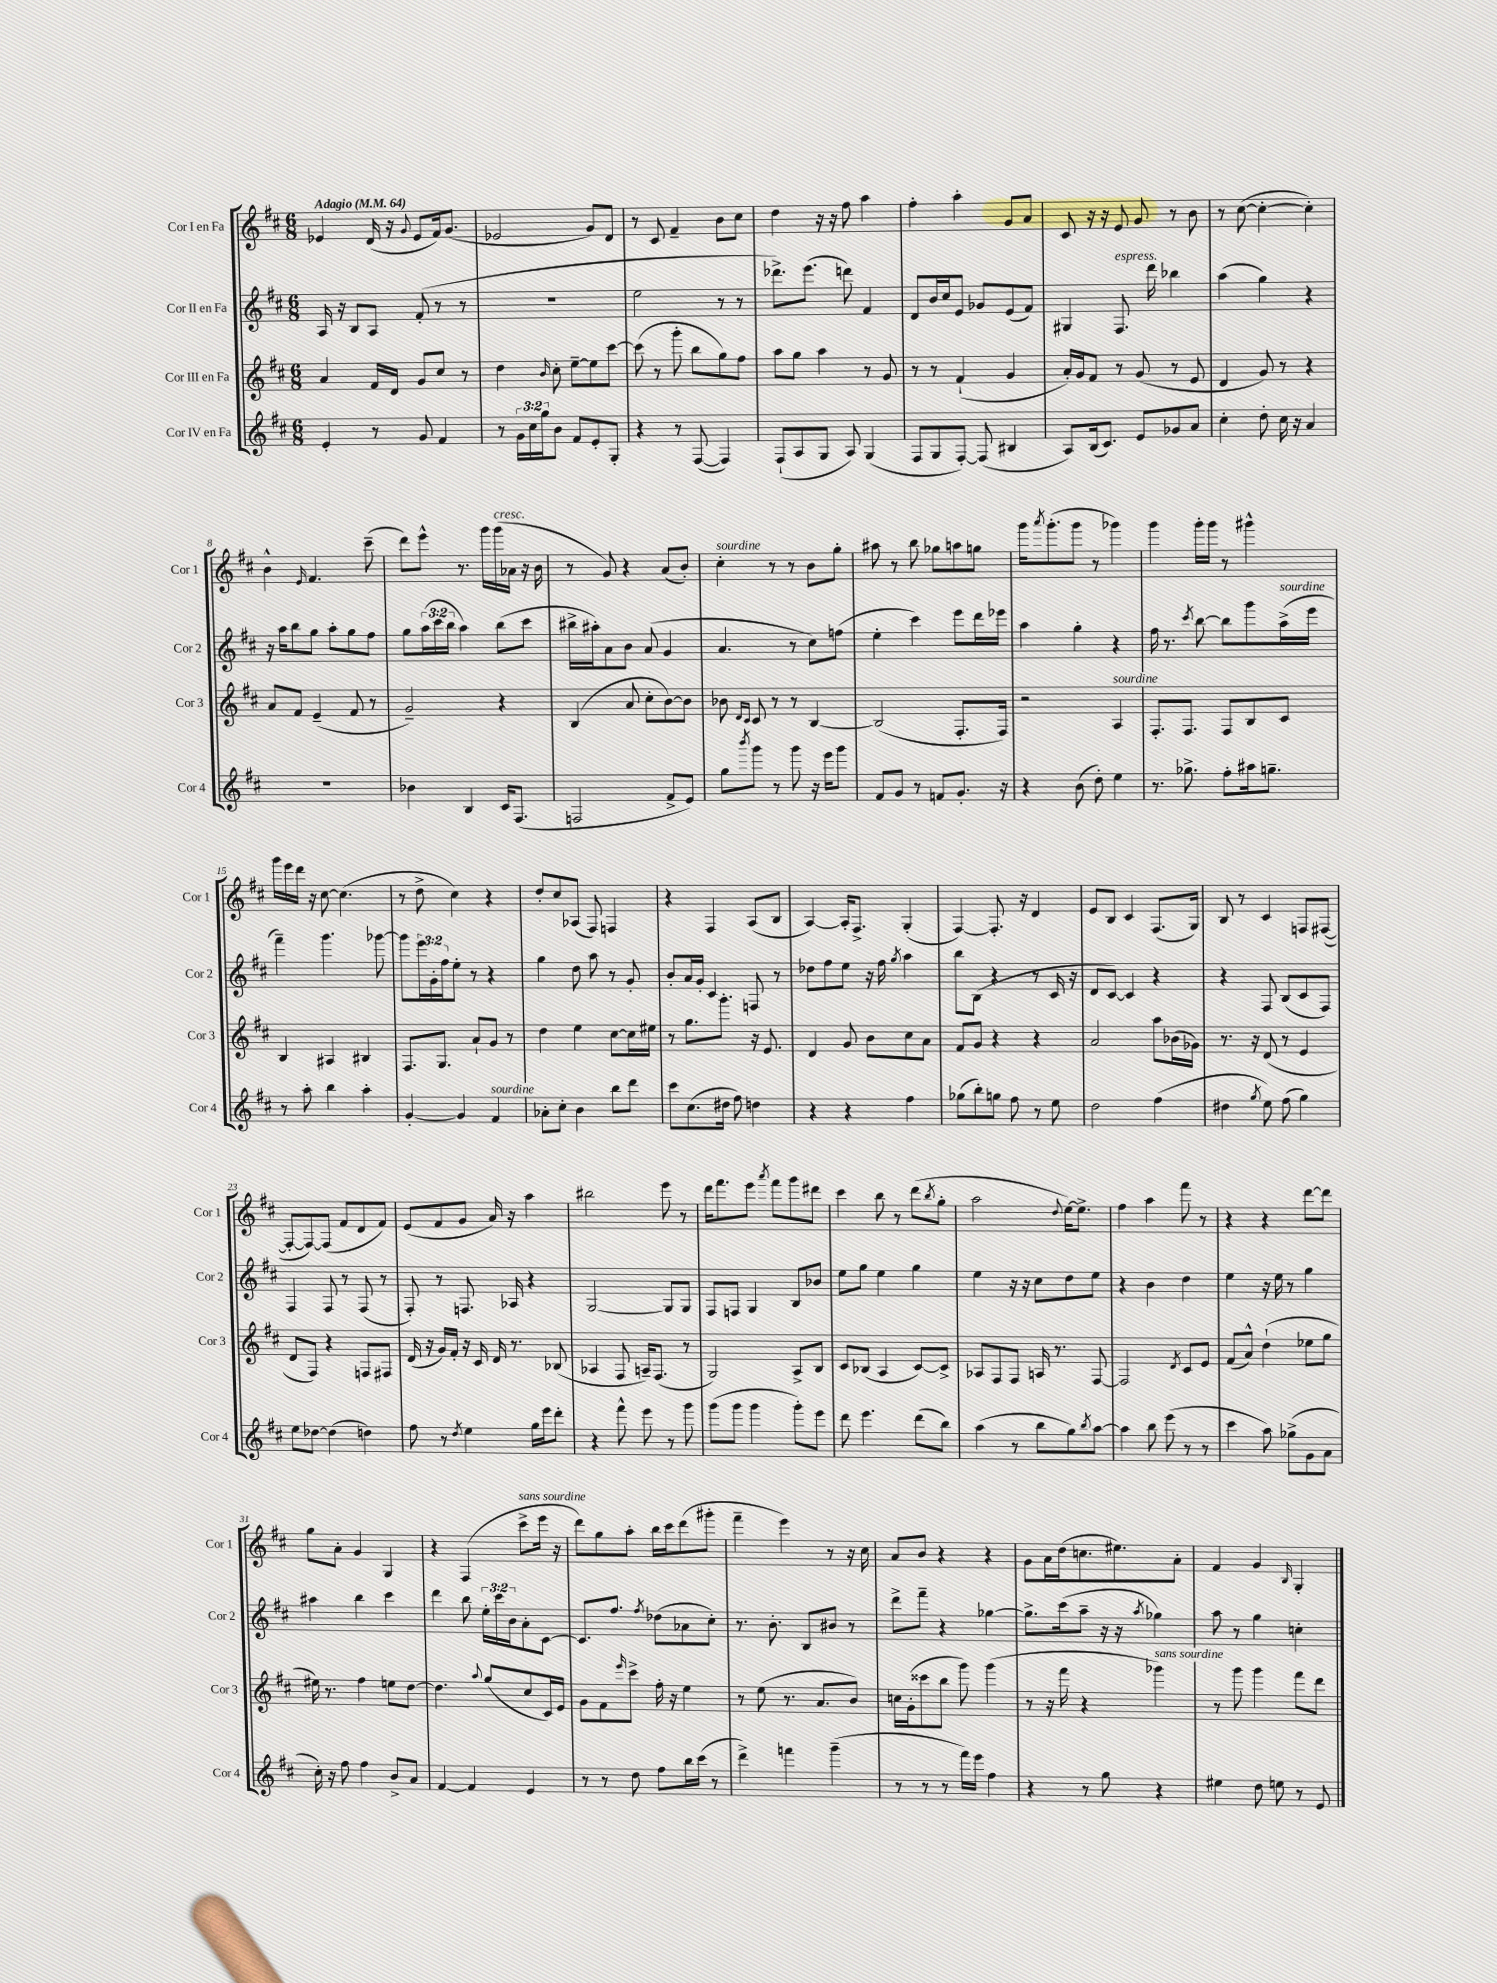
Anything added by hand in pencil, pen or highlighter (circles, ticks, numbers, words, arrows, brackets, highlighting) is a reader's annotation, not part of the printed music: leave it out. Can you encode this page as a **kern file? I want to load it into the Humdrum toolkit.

**kern	**kern	**kern	**kern
*staff4	*staff3	*staff2	*staff1
*clefG2	*clefG2	*clefG2	*clefG2
*k[f#c#]	*k[f#c#]	*k[f#c#]	*k[f#c#]
*M6/8	*M6/8	*M6/8	*M6/8
*MM64	*MM64	*MM64	*MM64
4e'/	4a/	16A/	4e-/
.	.	16r	.
.	.	8B/L	.
8r	16f#/LL	8A/J	(16d/
.	16d/JJ	.	16r
.	.	.	8qqg/
8g/	8g/L	(8f#'/	8e-/L
4f#/	8cc#/J	8r	16f#/k)
.	.	.	(8.g/J
.	8r	8r	.
=	=	=	=
8r	4dd\	2.r	2e-/
24g\LL	.	.	.
24cc#\	.	.	.
24gg\J	.	.	.
.	16qqb/	.	.
8b\J	8cc#'\	.	.
8f#/L	[8ee~\L	.	.
8e'/	8ee\]	.	8g/L)
8G'/J	[8ccc#\J	.	8d/J
=	=	=	=
4r	(8ccc#\]	2ee\	8r
.	8r	.	8c#/
8r	8ggg'\	.	4f#~/
([8F#/	8bb\L	.	.
4F#/])	8gg\)	8r	8b\L
.	8ff#\J	8r	8cc#\J
=	=	=	=
(8F#`/L	8aa\L	8.ddd-^\L)	4dd\
8A/	8gg\J	.	.
.	.	(8.eee\J	.
8G/J	4aa\	.	16r
.	.	.	16r
8A/)	.	8ddd\)	8ff#\
(4G/	8r	4f#/	4aa\
.	8g/	.	.
=	=	=	=
8F#/L	8r	8d/L	4ff#'\
8G/	8r	16b/L	.
.	.	16cc#/J	.
[8F#'/J)	(4f#`/	8e/J	4aa'\
(8F#/]	.	8g-/L	.
4B#/	4g/	(8e/	8g/L
.	.	8f#/J)	8a/J
=	=	=	=
8A/L)	16a'/LL)	4G#/	8c#/
.	16g/J	.	.
(16B/k	8f#/J	.	16r
8.c#/J)	.	.	16r
.	8r	8.F#/	8e/
8e/L	(8g/	.	8g/
.	.	16ddd\	.
8g-/	8r	4bb-\	8r
8a/J	8e/	.	8b\
=	=	=	=
4cc#'\	4d/	(4aa\	8r
.	.	.	([8cc#\
8dd'\	8g/)	4gg\)	4cc#'\_
16cc#\	8r	.	.
16r	.	.	.
4a/	4r	4r	4cc#'\])
=	=	=	=
2.r	8a/L	16r	4b^^\
.	.	16aa\LK	.
.	8f#/J	8bb\	.
.	.	.	16qqe/
.	(4e~/	8gg\J	4.f#/
.	.	8aa'\L	.
.	8f#/	8gg\	.
.	8r	8ff#\J	(8ccc#~\
=	=	=	=
4b-\	2g~/)	8gg\L	8ddd\L)
.	.	(24aa\L	8eee^^\J
.	.	24ccc#\	.
.	.	24bb\JJ	.
4B/	.	4aa\)	8.r
.	.	.	16ggg\LL
16c#/LK	4r	(8bb\L	(16ggg\
(8.F#/J	.	.	16a-\JJ
.	.	8ccc#\J	16r
.	.	.	16b\
=	=	=	=
2F/	(4B/	16bb#^\LL	8r
.	.	16aa#'\J)	.
.	.	8a\	8g/)
.	8a/	8b\J	4r
.	8cc#'\L	(8a/	.
8f#^/L	[8b\)	4g/	(8a/L
8e/J)	8b\]J	.	8b'/J)
=	=	=	=
8gg\L	8b-\	4.a/	4cc#'\
.	16qqd/LL	.	.
8qbbb/	16qqc#/JJ	.	.
8ggg\J	8c#/	.	.
8r	8r	.	8r
8ggg\	8r	8r	8r
16r	[4B/	8cc#\L)	8b\L
16eee\LK	.	.	.
8ggg\J	.	(8ff\J	8gg'\J
=	=	=	=
8f#/L	(2B/]	4ee'\	8aa#\
8g/J	.	.	8r
8r	.	4ccc#\)	8bb\
8f/L	.	.	8gg-\L
8.g'/J	8.F#'/L	8eee\L	8aa\
.	.	16ddd\L	8gg\J
16r	16F#/Jk)	16eee-\JJ	.
=	=	=	=
4r	2r	4aa\	16ggg\LK
.	.	.	8qaaa/
.	.	.	(8.ggg'\
(8b\	.	4gg'\	8ggg\J
8dd'\)	.	.	8r
4ee\	4A/	4r	4ggg-\)
=	=	=	=
8.r	8.F#'/L	16ff#\	4ggg\
.	.	8.r	.
8.gg-^\	8.F#/J	.	.
.	.	8qccc#/	.
.	.	[8bb\	16ggg'\LL
.	.	.	16ggg\JJ
8ff#'\L	8F#/L	8bb\]L	8r
16aa#\k	8B/	8ggg\	4ggg#^^\
8.gg~\J	.	.	.
.	8c#/J	(16aa^\L	.
.	.	16eee\JJ	.
=	=	=	=
8r	4B/	4fff#~\)	16ggg\LL
.	.	.	16eee\
8aa'\	.	.	16ddd\JJ
.	.	.	16r
4bb\	4A#/	4.ggg\	[8cc#\
.	.	.	(4.cc#\]
4aa'\	4B#/	.	.
.	.	[8ggg-\	.
=	=	=	=
[4g'/	8.F#/L	8ggg-\]L	8r
.	.	24eee\L	8dd^\
.	.	24g'\	.
.	8.G/J	.	.
.	.	24ff#\J	.
4g/]	.	8ee'\J	4cc#\)
.	8a`/L	8r	.
4f#/	8g/J	4r	4r
.	8r	.	.
=	=	=	=
8a-'\L	4dd\	4gg\	8dd'/L
8cc#'\J	.	.	8cc#/
4b\	4ee\	8dd\	(8A-/J
.	.	8aa\	8F#/)
8bb\L	[8cc#\L	8r	4F/
8ddd\J	16cc#\]L	8g'/	.
.	16ee#\JJ	.	.
=	=	=	=
8ccc#\L	8r	8b'/L	4r
(8.cc#\	8.gg\L	16a/L	.
.	.	16g'/JJ	.
.	.	4c#/	4F#/
16dd#\Jk	8.ggg'\J	.	.
8ff#\)	.	.	.
4dd\	16r	8F/	(8A/L
.	8.e/	.	.
.	.	8r	8B/J
=	=	=	=
4r	4d/	8dd-\L	[4A/)
.	.	8ff#\	.
4r	8g/	8ee\J	16A'/]LK
.	.	.	8.F#^/J
.	8b\L	16r	.
.	.	16ff#\	.
.	.	8qgg/	.
4ff#\	8cc#\	4aa\	(4G'/
.	8a\J	.	.
=	=	=	=
(8gg-\L	8f#/L	8bb\L	[4F#/)
8bb'\)	8g/J	(8B\J	.
8gg\J	4r	4r	8.F#'/]
8ff#\	.	.	.
.	.	.	16r
8r	4r	8r	4d/
8ee\	.	16c#/	.
.	.	16r	.
=	=	=	=
2dd\	2a/	8d/L	8e/L
.	.	[8c#/J)	8B/J
.	.	4c#/]	4c#/
(4ff#\	8aa\L	4r	(8.F#/L
.	(16b-\L	.	.
.	16g-\JJ)	.	16G/Jk)
=	=	=	=
4dd#\	8.r	4r	8B/
.	.	.	8r
.	16r	.	.
8qgg/	.	.	.
8ee\)	(8d/	8F#/	4c#/
(8ff#\	8r	(8B/L	.
4gg\)	4e/	8c#/	8F/L
.	.	8F#/J)	([8F#/J
=	=	=	=
8ee\L	8d/L	4F#/	8F#'/_L
[8dd-\J	8F#/J)	.	8F#/_)
(4dd-\]	4r	8F#/	(8F#/]J
.	.	8r	8f#/L
4dd\)	8F/L	(8F#/	8d/
.	8F#/J	8r	8f#/J)
=	=	=	=
8ff#\	(16d/	8F#'/)	(8e/L
.	16r	.	.
8r	16g/LL)	8r	8f#/
.	16f#'/JJ	.	.
8qdd/	.	.	.
4ee\	16r	8.F/	8g/J
.	16c#/	.	.
.	16d/	.	16a/)
.	8.r	16A-/	16r
16gg\LL	.	4r	4aa\
16eee\J	.	.	.
8ddd'\J	(8B-/	.	.
=	=	=	=
4r	4A-/	[2G/	2bb#\
8fff#^^\	8F#/	.	.
8eee\	16A~/LK)	.	.
.	(8.F#/J	.	.
8r	.	8G/]L	8eee\
8ggg\	8r	8G/J	8r
=	=	=	=
(8ggg\L	2G/)	8F#/L	16ddd\LK
.	.	.	8.fff#\
8ggg\J	.	8F/J	.
4ggg\	.	4G/	8eee\J
.	.	.	8qaaa/
.	.	.	8fff#\L
8ggg'\L)	8A^/L	8B/L	8ggg\
8eee\J	8B/J	8b-/J	8ddd#\J
=	=	=	=
8ddd\	8c#/L	8ee\L	4ccc#\
4.eee\	(8B-/J	8gg\J	.
.	4A/	4ee\	8bb\
.	.	.	8r
(8ddd\L	[8c#/L)	4gg\	(8ddd\L
.	.	.	8qbb/
8bb\J)	8c#^/]J	.	8gg'\J
=	=	=	=
(4aa\	8A-/L	4ee\	2aa\
.	8F#/	.	.
8r	8F#/J	16r	.
.	.	16r	.
8bb\L	16A/	8cc#\L	.
.	8.r	.	.
.	.	.	8qqdd/
8gg\)	.	8dd\	[16ee\LK)
.	.	.	8.ee^\]J
8qbb/	.	.	.
[8aa\J	[8F#/	8ee\J	.
=	=	=	=
4aa\]	2F#/]	4r	4ff#\
8bb\	.	4b\	4aa\
(8eee\	.	.	.
.	8qd/	.	.
8r	8c#/L	4dd\	8fff#\
8r	8e/J	.	8r
=	=	=	=
4ccc#\	(8f#/L	4ee\	4r
.	8a^^/J)	.	.
8aa\)	(4dd`\	16r	4r
.	.	16ee\	.
(8gg-^\L	.	8r	.
8g\	8ee-\L	4gg\	[8ddd\L
8a\J	8gg\J	.	8ddd\]J
=	=	=	=
16cc#'\)	16ee#\)	4aa#\	8gg\L
16r	8.r	.	.
8ff#\	.	.	8a'\J
4ff#\	4ff#\	4bb\	4g/
8b^/L	8ee\L	4ccc#\	4G/
8a/J	[8dd\J	.	.
=	=	=	=
[4f#/	4.dd\]	4ddd\	4r
4f#/]	.	8bb\	(4F#/
.	8qqaa/	.	.
.	(8gg/L	24ee'\LL	.
.	.	24ccc#\	.
.	.	24b\J	.
4e/	8cc#/	8a'\	8ccc#^\L
.	16c#/L)	[8c#\J	16eee\Jk
.	16e/JJ	.	16r
=	=	=	=
8r	8g\L	8.c#/]L	8ddd\L)
8r	8f#\	.	8gg\
.	.	8.ff#/J	.
.	16qqeee/	.	.
8dd\	8ccc#^\J	.	8aa'\J
.	.	8qff#/	.
8ff#\L	16ff#'\	(8dd-\L	16bb\LL
.	16r	.	16ccc#\J
16bb\L	4ee\	8a-\	(8ddd\
(16ccc#\JJ	.	.	.
8r	.	8cc#'\J)	8ggg#'\J
=	=	=	=
4ddd^\)	8r	8.r	4fff#~\
.	(8ee\	.	.
.	.	8.b'\	.
4fff\	8.r	.	4eee\)
.	.	8B/L	.
.	8.a/L	.	.
(4ggg~\	.	8b#/J	8r
.	8b/J)	8r	16r
.	.	.	16cc#\
=	=	=	=
8r	16cc\LL	8ddd^\L	8a/L
.	(16g'\J	.	.
8r	8ccc##\	8fff#~\J	8b/J
8r	8bb\J	4r	4r
16fff#\LL)	8ggg\)	.	.
16eee\JJ	.	.	.
4ff#\	(4ggg\	[4gg-\	4r
=	=	=	=
4r	8r	8.gg-^\]L	8g\L
.	16r	.	16a\L
.	16fff#\	(16ccc#\k	(16dd\J
8r	4r	8aa~\J	8.cc\
8gg\	.	16r	.
.	.	16r	8.ee#\)
.	.	8qaa/	.
4r	4ggg-\)	4gg-\)	.
.	.	.	8a'\J
=	=	=	=
4ee#\	8r	8aa\	4f#/
.	8ggg\	8r	.
8dd\	4ggg\	4gg\	4g/
8ee\	.	.	.
.	.	.	16qqB/
8r	8fff#\L	4cc'\	4G'/
8e/	8ddd\J	.	.
==	==	==	==
*-	*-	*-	*-
